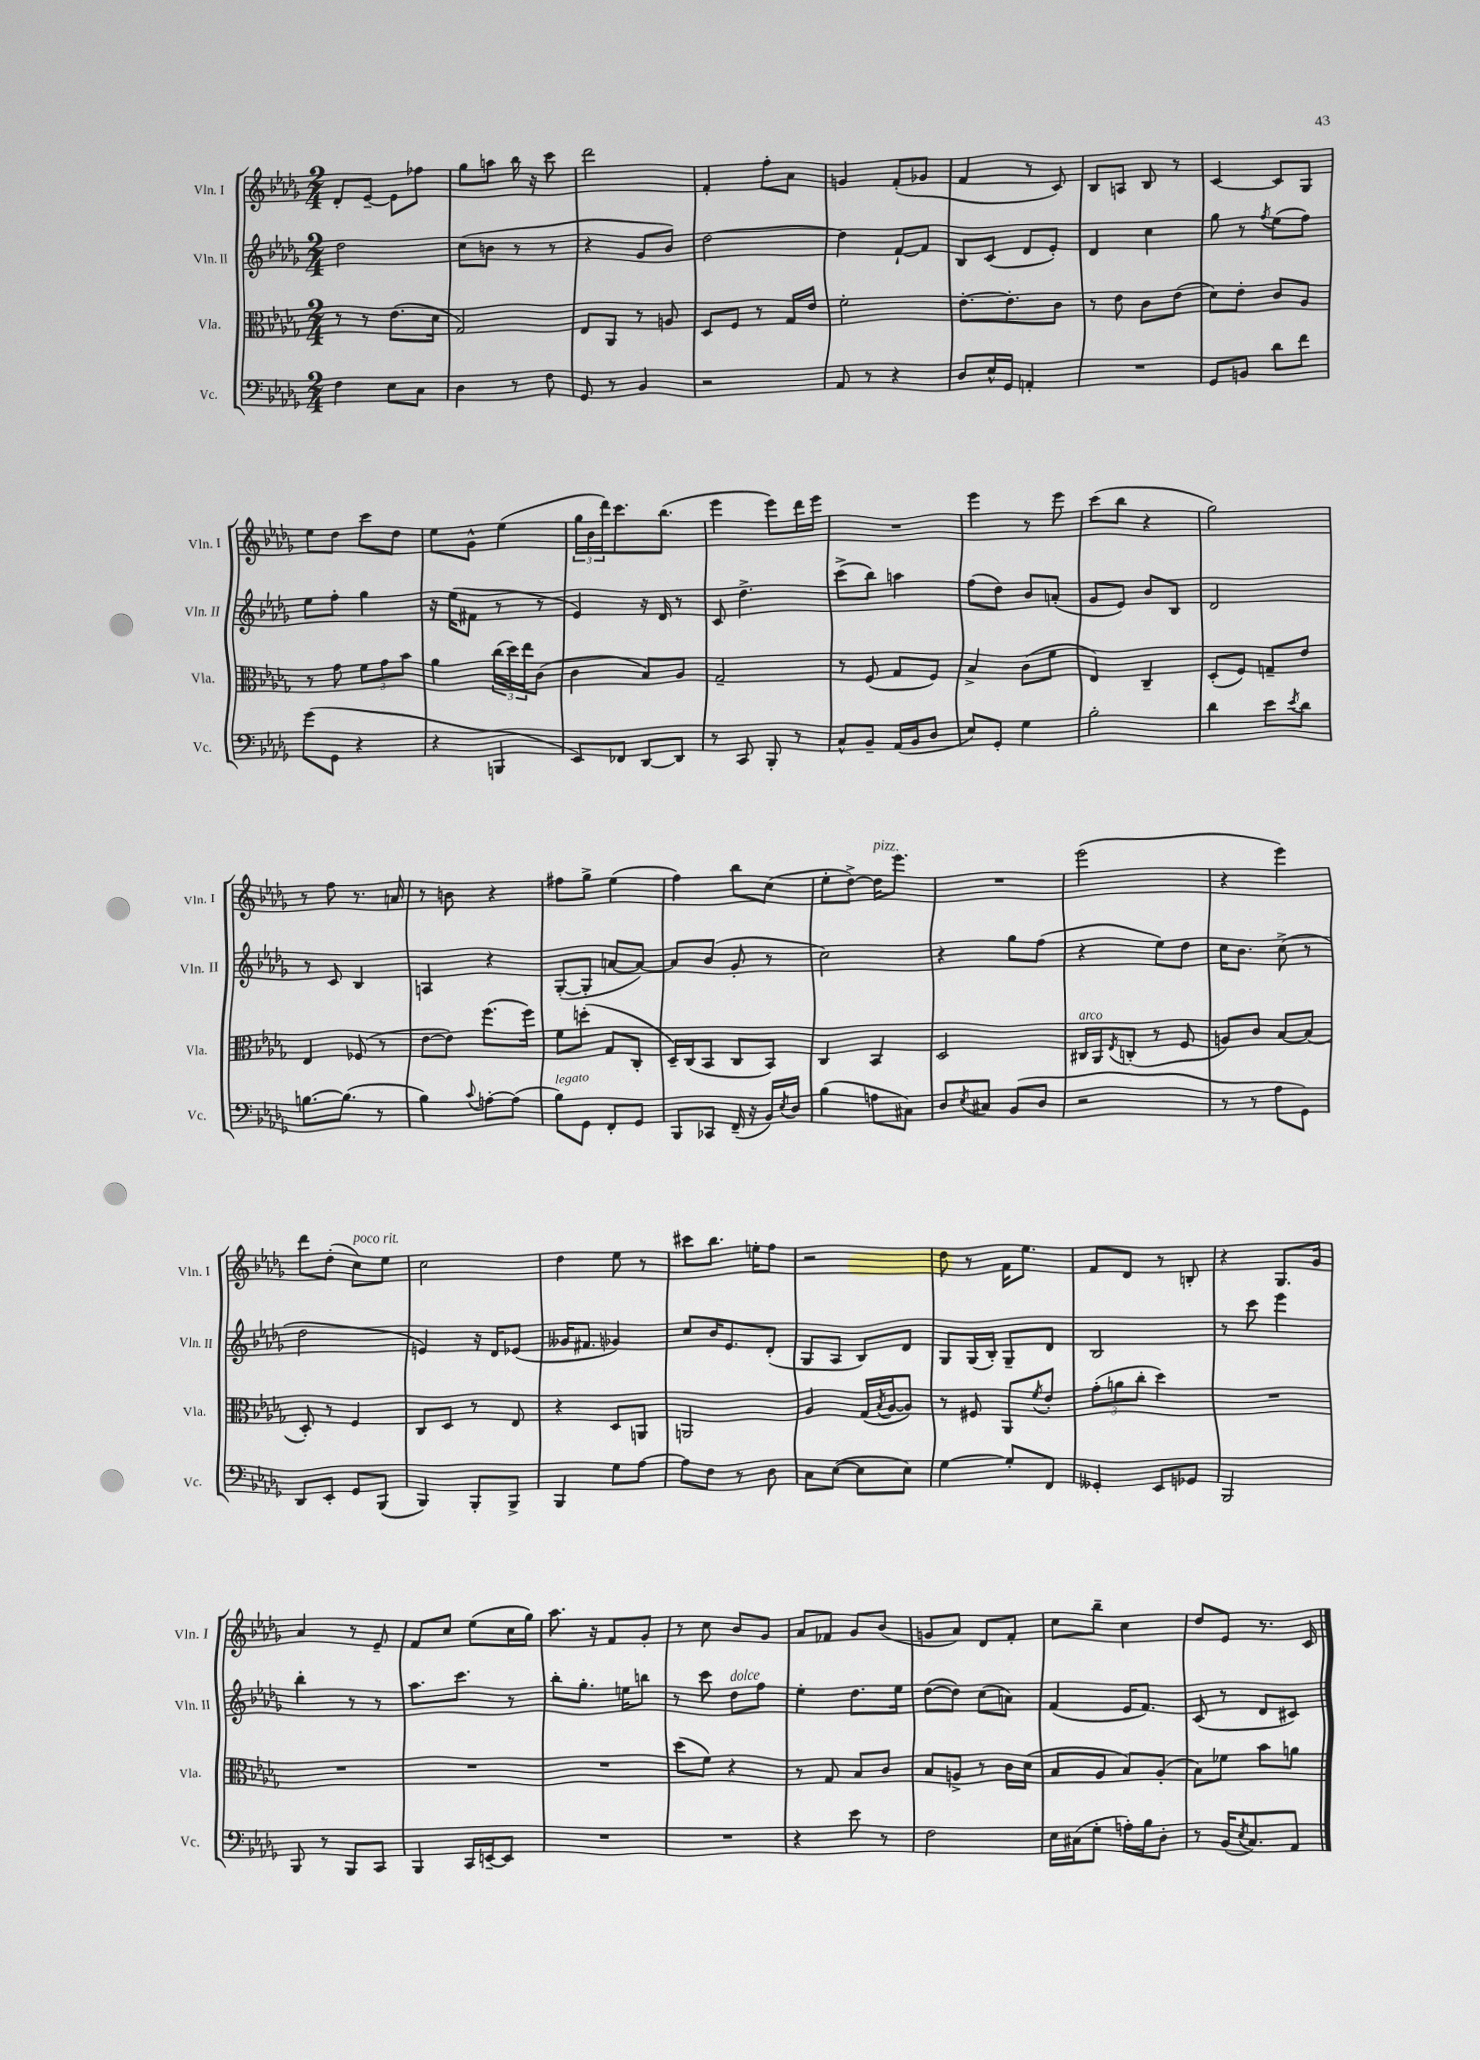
<<
\new StaffGroup <<
\new Staff = "s0" \with { instrumentName = "Vln. I" shortInstrumentName = "Vln. I" } {
    \clef treble \key des \major \numericTimeSignature \time 2/4
    des'8-. ees'8~-- ees'8 fes''8 |
    ges''8 a''8 bes''16 r16 c'''8 |
    des'''2 |
    f'4-. f''8-. aes'8 |
    g'4 f'8-.( ges'8 |
    f'4 r8 c'8) |
    bes8 a8 bes8 r8 |
    c'4~ c'8 ges8 |
    ees''8 des''8 c'''8 des''8 |
    ees''8 ges'8-^ ees''4( |
    \tuplet 3/2 { ges''16 bes'16 des'''16) } c'''8. bes''8.( |
    ees'''4 ees'''8) des'''16 ees'''16 |
    R2 |
    ees'''4 r8 ees'''8 |
    c'''8( bes''8 r4 |
    ges''2) |
    r8 f''8 r8. a'16 |
    r8 b'8 r4 |
    fis''8 ges''8-> ees''4( |
    f''4) bes''8 c''8( |
    ees''8-. des''8~->) des''16^\markup { \italic "pizz." } ees'''8. |
    R2 |
    ees'''2( |
    r4 ees'''4) |
    des'''8 des''8-.( c''8^\markup { \italic "poco rit." }) ees''8 |
    c''2 |
    des''4 ees''8 r8 |
    cis'''8 bes''8. e''16-. f''8 |
    r2 |
    des''8 r8 f'16 ees''8. |
    f'8 des'8 r8 b8-. |
    r4 ges8. ges'16 |
    aes'4 r8 ees'8-- |
    f'8 c''8 ees''8( c''16 ges''16) |
    aes''8. r16 f'8 ges'8-. |
    r8 c''8 bes'8 ges'8 |
    aes'8 fes'8 ges'8 bes'8( |
    g'8 aes'8) des'8 f'8-. |
    c''8 bes''8-- c''4 |
    des''8 ees'8 r8. c'16 \bar "|." |
}
\new Staff = "s1" \with { instrumentName = "Vln. II" shortInstrumentName = "Vln. II" } {
    \clef treble \key des \major \numericTimeSignature \time 2/4
    des''2 |
    c''8( b'8 r8 r8 |
    r4 ges'8 bes'8) |
    des''2~ |
    des''4 f'8~-! f'8 |
    bes8 c'8( des'8 ees'8-.) |
    des'4 c''4 |
    ges''8 r8 \acciaccatura { f''8 } ees''8( f''8) |
    ees''8 f''8-. ges''4 |
    r16 ees''16( fis'8 r8 r8 |
    ees'4) r16 des'16 r8 |
    c'8 des''4.-> |
    c'''8->( bes''8) a''4 |
    f''8( des''8) bes'8 a'8-.( |
    ges'8 ees'8) bes'8 bes8 |
    des'2 |
    r8 c'8 bes4 |
    a4 r4 |
    ges8~-.( ges8-. a'8~ a'8~) |
    a'8 bes'8( ges'8-. r8 |
    c''2) |
    r4 ges''8 f''8( |
    r4 ees''8) des''8 |
    c''16 bes'8. c''8->( r8 |
    des''2 |
    e'4) r16 des'16 ees'8( |
    geses'16 fis'8. ges'4) |
    c''8 bes'16 ees'8. des'8-.( |
    ges8 aes8 bes8) des'8 |
    ges8 ges16( bes16-.) ges8-- des'8 |
    bes2 |
    r8 c'''8 ees'''4 |
    bes''4-. r8 r8 |
    aes''8. c'''8. r8 |
    bes''8-. ges''8.-. e''16 b''8 |
    r8 c'''8 des''8^\markup { \italic "dolce" } f''8 |
    ees''4-. des''8. ees''16 |
    des''8~( des''8) c''8( a'8) |
    f'4( ees'16 f'8.) |
    c'8( r8 des'8 cis'8) \bar "|." |
}
\new Staff = "s2" \with { instrumentName = "Vla." shortInstrumentName = "Vla." } {
    \clef alto \key des \major \numericTimeSignature \time 2/4
    r8 r8 ees'8.( des'16 |
    ges2) |
    ees8 aes,8 r8 a8 |
    des8 f8 r8 ges16 ees'16 |
    f'2-. |
    ees'8.~-. ees'8.-. c'8 |
    r8 ees'8 c'8 ees'8( |
    des'8) ees'8-. c'8 aes8 |
    r8 ges'8 \tuplet 3/2 { f'8 ges'8 bes'8 } |
    aes'4 \tuplet 3/2 { c''16( des''16) ees''16 } c'8( |
    c'4 bes8) aes8 |
    ges2-- |
    r8 f8( ges8 f8) |
    bes4-> c'8( f'8 |
    ees4) c4-- |
    des8-.( f8) g8-- ees'8 |
    ees4 fes8( r8 |
    ees'8~ ees'8) f''8.( f''16) |
    f'8 d''8-.( ges8 c8-. |
    des16--) c16( bes,8 c8 bes,8) |
    c4 bes,4 |
    des2 |
    cis16^\markup { \italic "arco" } aes,16 \acciaccatura { ees8 } c8-.( r8 f8 |
    a8) c'8 bes8~ bes8( |
    des8-.) r8 f4 |
    c8 des8 r8 ees8 |
    r4 des8 a,8 |
    a,2 |
    aes4 ges16( \acciaccatura { bes8 } aes16~ aes8) |
    r8 fis8 aes,8 \acciaccatura { f'8 } ees'8-. |
    \tuplet 3/2 { ges'8-.( a'8 c''8-. } des''4) |
    R2 |
    R2 |
    R2 |
    R2 |
    des''8( f'8) r4 |
    r8 ges8 bes8 c'8 |
    bes8 a8-> r8 c'16 des'16( |
    bes8 aes8 bes8) aes8-.( |
    bes8) fes'8 bes'8 a'8 \bar "|." |
}
\new Staff = "s3" \with { instrumentName = "Vc." shortInstrumentName = "Vc." } {
    \clef bass \key des \major \numericTimeSignature \time 2/4
    f4 ees8 c8 |
    des4 r8 f8 |
    ges,8 r8 bes,4 |
    r2 |
    aes,8 r8 r4 |
    des8 ees16-^ ges,16 a,4-. |
    R2 |
    ges,8 b,8 des'8 f'8 |
    ges'8( ges,8 r4 |
    r4 b,,4 |
    ees,8) fes,8 des,8~ des,8 |
    r8 c,8 bes,,8-. r8 |
    c8-^ bes,8-- aes,16( bes,16 des8 |
    ees8) ges,8-. ges4 |
    bes2-. |
    des'4 ees'8 \acciaccatura { ees'8 } des'8 |
    b8.~ b8.( r8 |
    bes4) \appoggiatura { c'8 } a8~-. a8( |
    bes8^\markup { \italic "legato" }) ges,8 f,8-. ges,8 |
    bes,,8 ces,8 f,16--( r16 bes,16) \acciaccatura { ees8 } des16 |
    bes4( a8 cis8) |
    des8 \acciaccatura { ees8 } cis8 bes,8( des8 |
    r2 |
    r8 r8 aes8 ges,8) |
    des,8 ees,8-. ges,8 bes,,8( |
    bes,,4) bes,,8-. bes,,8-> |
    bes,,4 ges8 aes8~ |
    aes8 f8 r8 des8 |
    c8 ees8~( ees8 ees8) |
    ges4~ ges8-. f,8 |
    geses,4-. ees,8 ges,8 |
    bes,,2 |
    bes,,8 r8 bes,,8 c,8 |
    bes,,4 c,16 e,16~-- e,8 |
    R2 |
    R2 |
    r4 ees'8 r8 |
    f2 |
    ees16 cis16( ges8-. a16-.) bes16 des8-. |
    r8 bes,16( \acciaccatura { ees8 } c8.) aes,8 \bar "|." |
}
>>
>>
\layout { \context { \Score \remove "Bar_number_engraver" } }
